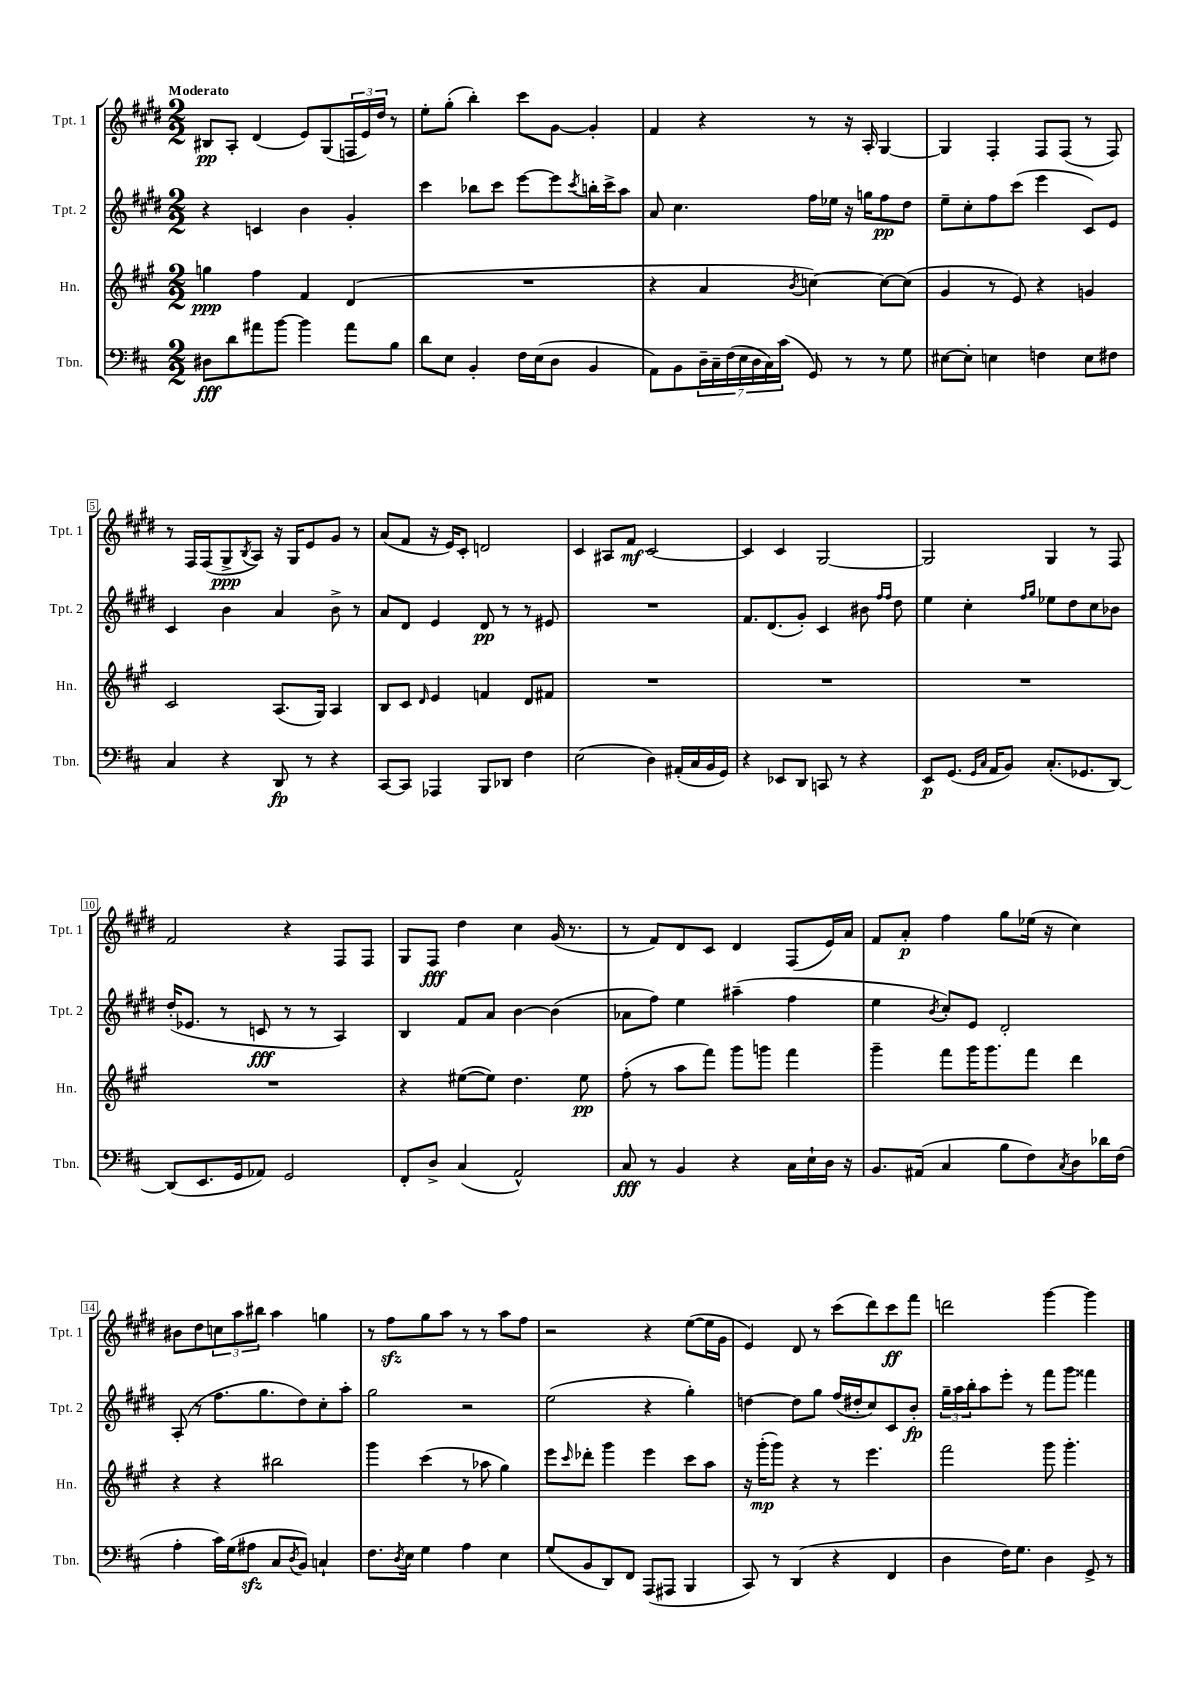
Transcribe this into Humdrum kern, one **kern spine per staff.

**kern	**kern	**kern	**kern
*staff4	*staff3	*staff2	*staff1
*clefF4	*clefG2	*clefG2	*clefG2
*k[f#c#]	*k[f#c#g#]	*k[f#c#g#d#]	*k[f#c#g#d#]
*M2/2	*M2/2	*M2/2	*M2/2
8D#\L	4gg\	4r	8B#/L
8d\	.	.	8A'/J
8a#\	4ff#\	4c/	(4d#/
[8b\J	.	.	.
4b\]	4f#/	4b\	8e/L)
.	.	.	(8G#/
8a#\L	(4d/	4g#'/	24F/L
.	.	.	24e/)
.	.	.	24dd#/JJ
8B\J	.	.	8r
=	=	=	=
8d\L	1r	4ccc#\	8ee'\L
8E\J	.	.	(8gg#'\J
4BB'/	.	8bb-\L	4bb'\)
.	.	8ccc#\J	.
16F#\LL	.	[8eee\L	8ccc#\L
(16E\J	.	.	.
8D\J	.	8eee\]	[8g#\J
.	.	8qccc#/	.
4BB/	.	16bb'\L	4g#'/]
.	.	16ccc#^\J	.
.	.	8aa\J	.
=	=	=	=
8AA\L)	4r	8a/	4f#/
8BB\	.	4.cc#\	.
28D~\L	4a/	.	4r
28C#~\	.	.	.
(28F#\	.	.	.
28E\	.	.	.
28D\	.	.	.
28C#\)	.	.	.
(28c#\JJ	.	.	.
.	8qb/	.	.
8GG/)	[4cc\)	16ff#\LL	8r
.	.	16ee-\JJ	.
8r	.	16r	16r
.	.	16gg\LK	16A'/
8r	8cc\_L	8ff#\	[4G#/
8G\	(8cc\]J	8dd#\J	.
=	=	=	=
[8E#\L	4g#/	8ee~\L	4G#/]
8E#'\]J	.	8cc#'\	.
4E\	8r	8ff#\	4F#'/
.	8e/)	(8ccc#\J	.
4F\	4r	4eee\	8F#/L
.	.	.	(8F#/J
8E\L	4g/	8c#/L)	8r
8F#\J	.	8e/J	8F#/)
=	=	=	=
4C#/	2c#/	4c#/	8r
.	.	.	16F#/LL
.	.	.	(16F#/J
4r	.	4b\	8G#^/
.	.	.	8qB/
.	.	.	8A/J)
8DD/	(8.A/L	4a/	16r
.	.	.	16G#/LK
8r	.	.	8e/
.	16G#/Jk)	.	.
4r	4A/	8b^\	8g#/J
.	.	8r	8r
=	=	=	=
[8CC#/L	8B/L	8a/L	(8a/L
8CC#/]J	8c#/J	8d#/J	8f#/J
.	16qqd/	.	.
4AAA-/	4e/	4e/	16r
.	.	.	16e/LK)
.	.	.	8c#'/J
8BBB/L	4f/	8d#/	2d/
8DD-/J	.	8r	.
4F#\	8d/L	8r	.
.	8f#/J	8e#/	.
=	=	=	=
(2E\	1r	1r	4c#/
.	.	.	8A#/L
.	.	.	8f#/J
4D\)	.	.	[2c#/
(16AA#'/LL	.	.	.
16C#/	.	.	.
16BB/	.	.	.
16GG/JJ)	.	.	.
=	=	=	=
4r	1r	8.f#/L	4c#/]
.	.	(8.d#/	.
8EE-/L	.	.	4c#/
8DD/J	.	8g#'/J)	.
8CC/	.	4c#/	[2G#/
8r	.	.	.
4r	.	8b#\	.
.	.	16qqff#/LL	.
.	.	16qqff#/JJ	.
.	.	8dd#\	.
=	=	=	=
8EE/L	1r	4ee\	2G#/]
(8.GG/J	.	.	.
.	.	4cc#'\	.
16qqGG/LL	.	.	.
16qqC#/JJ	.	.	.
16AA/LK	.	.	.
8BB/J)	.	.	.
.	.	16qqff#/LL	.
.	.	16qqgg#/JJ	.
(8.C#'/L	.	8ee-\L	4G#/
.	.	8dd#\	.
8.GG-/	.	.	.
.	.	8cc#\	8r
[8DD/J)	.	8b-\J	8F#/
=	=	=	=
(8DD/]L	1r	(16dd#'/LK	2f#/
.	.	8.e-/J	.
8.EE/	.	.	.
.	.	8r	.
16GG/k	.	.	.
8AA-/J)	.	8c/	.
2GG/	.	8r	4r
.	.	8r	.
.	.	4A/)	8F#/L
.	.	.	8F#/J
=	=	=	=
8FF#'/L	4r	4B/	8G#/L
8D^/J	.	.	8F#/J
(4C#/	([8ee#\L	8f#/L	4dd#\
.	8ee#\]J)	8a/J	.
2AA^^/)	4.dd\	[4b\	4cc#\
.	.	(4b\]	(16g#/
.	.	.	8.r
.	8ee#\	.	.
=	=	=	=
8C#/	(8ff#'\	8a-\L	8r
8r	8r	8ff#\J)	8f#/L)
4BB/	8aa\L	4ee\	8d#/
.	8fff#\J)	.	8c#/J
4r	8ggg#\L	(4aa#~\	4d#/
.	8ggg\J	.	.
16C#\LL	4fff#\	4ff#\	(8F#/L
16E`\	.	.	.
16D\JJ	.	.	16e/L)
16r	.	.	16a/JJ
=	=	=	=
8.BB/L	4ggg#~\	4ee\	8f#/L
.	.	.	8a'/J
(16AA#/Jk	.	.	.
.	.	8qb/	.
4C#/	8fff#\L	8cc#'/L)	4ff#\
.	16ggg#\K	8e/J	.
.	8.ggg#\	.	.
8B\L	.	2d#'/	8gg#\L
8F#\)	8fff#\J	.	(16ee-\Jk
.	.	.	16r
8qC#/	.	.	.
8D\	4ddd\	.	4cc#\)
16d-\L	.	.	.
(16F#\JJ	.	.	.
=	=	=	=
4A'\	4r	(8A'/	8b#\L
.	.	8r	8dd#\
16c#\LL)	4r	8.ff#\L	12cc\
(16G\J	.	.	.
.	.	.	12aa\
8A#\J	.	.	.
.	.	.	12bb#\J
.	.	8.gg#\	.
8C#/L	2bb#\	.	4aa\
8qD/	.	.	.
8BB/J)	.	8dd#\)	.
4C`/	.	8cc#'\	4gg\
.	.	8aa'\J	.
=	=	=	=
8.F#\L	4ggg#\	2gg#\	8r
.	.	.	8ff#\L
8qD/	.	.	.
16E\Jk	.	.	.
4G\	(4ccc#\	.	8gg#\
.	.	.	8aa\J
4A\	8r	2r	8r
.	8aa-\	.	8r
4E\	4gg#\)	.	8aa\L
.	.	.	8ff#\J
=	=	=	=
(8G/L	8eee\L	(2ee\	2r
.	16qqccc#/	.	.
8BB/	8ddd-'\J	.	.
8DD/)	4ggg#\	.	.
8FF#/J	.	.	.
(8AAA/L	4eee\	4r	4r
8AAA#/J	.	.	.
4BBB/	8ccc#\L	4gg#'\)	([8ee\L
.	8aa\J	.	16ee\]L
.	.	.	16g#\JJ
=	=	=	=
8CC#/)	16r	[4dd\	4e/)
.	(16ggg#'\LK	.	.
8r	8ggg#\J)	.	.
(4DD/	4r	8dd\]L	8d#/
.	.	8gg#\J	8r
4r	8r	(16ff#/LL	(8ccc#\L
.	.	16dd#'/J	.
.	4.eee\	8cc#/)	8ddd#\)
4FF#/	.	8c#/	8ccc#\
.	.	8b'/J	8fff#\J
=	=	=	=
4D\	2fff#\	24gg#~\LL	2ddd\
.	.	24aa\	.
.	.	24bb'\J	.
.	.	8aa\	.
16F#\LK)	.	8eee'\J	.
8.G\J	.	.	.
.	.	8r	.
4D\	8ggg#\	8fff#\L	[4ggg#\
.	4.ggg#'\	8ggg#\J	.
8GG^/	.	4fff##\	4ggg#\]
8r	.	.	.
==	==	==	==
*-	*-	*-	*-
